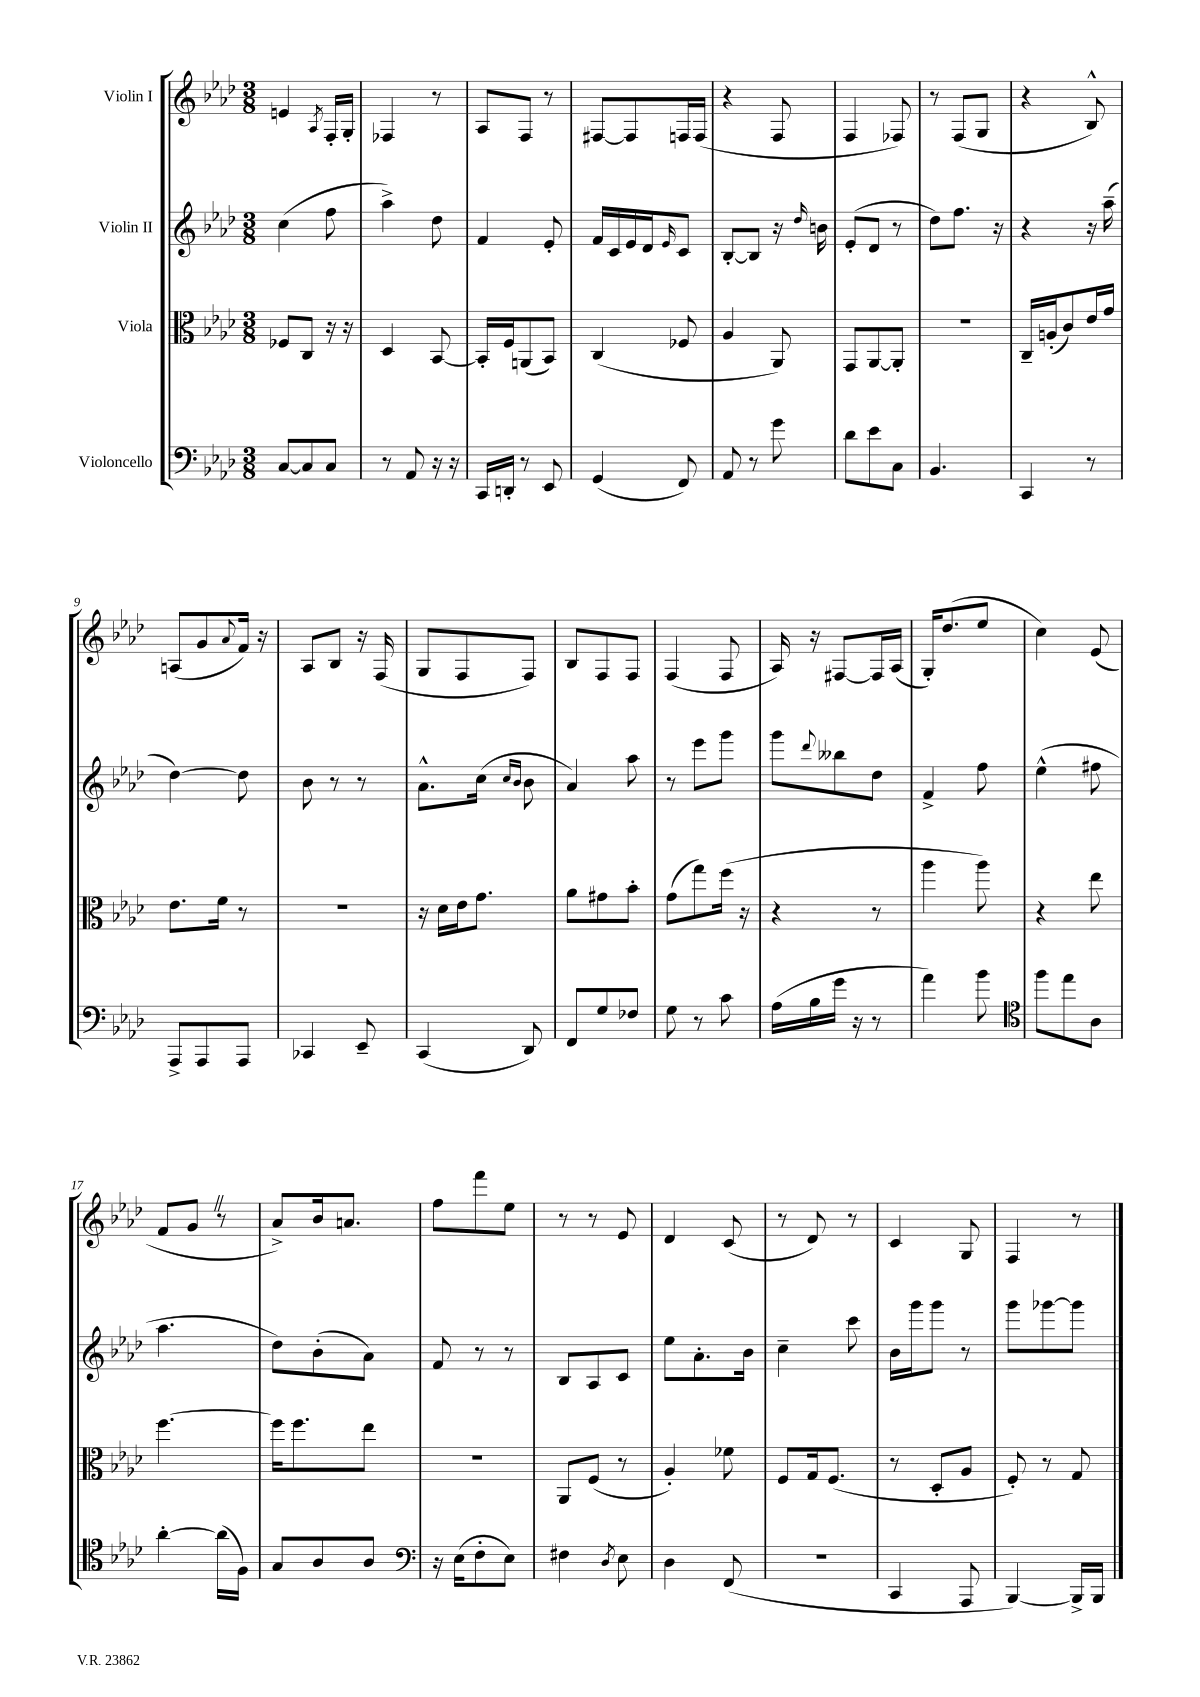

**kern	**kern	**kern	**kern
*staff4	*staff3	*staff2	*staff1
*clefF4	*clefC3	*clefG2	*clefG2
*k[b-e-a-d-]	*k[b-e-a-d-]	*k[b-e-a-d-]	*k[b-e-a-d-]
*M3/8	*M3/8	*M3/8	*M3/8
[8C/L	8F-/L	(4cc\	4e/
8C/]	8C/J	.	.
.	.	.	8qA-/
8C/J	16r	8ff\	16F'/LL
.	16r	.	16G'/JJ
=	=	=	=
8r	4D-/	4aa-^\)	4F-/
8AA-/	.	.	.
16r	[8BB-/	8dd-\	8r
16r	.	.	.
=	=	=	=
16CC/LL	16BB-'/]LL	4f/	8A-/L
16DD'/JJ	16F/J	.	.
8r	(8AA/	.	8F/J
8EE-/	8BB-/J)	8e-'/	8r
=	=	=	=
(4GG/	(4C/	16f/LL	[8F#/L
.	.	16c/	.
.	.	16e-/	8F#/]
.	.	16d-/J	.
.	.	16qqe-/	.
8FF/)	8F-/	8c/J	16F/L
.	.	.	(16F/JJ
=	=	=	=
8AA-/	4A-/	[8B-'/L	4r
8r	.	8B-/]J	.
8g\	8AA-/)	16r	8F/
.	.	16qqdd-/	.
.	.	16b\	.
=	=	=	=
8d-\L	8GG/L	(8e-'/L	4F/
8e-\	[8AA-/	8d-/J	.
8C\J	8AA-'/]J	8r	8F-/)
=	=	=	=
4.BB-/	4.r	8dd-\L)	8r
.	.	8.ff\J	(8F/L
.	.	.	8G/J
.	.	16r	.
=	=	=	=
4CC/	16C~/LL	4r	4r
.	(16A'/J	.	.
.	8c/)	.	.
8r	16e-/L	16r	8B-^^/)
.	16g/JJ	(16aa-~\	.
=	=	=	=
8AAA-^/L	8.e-\L	[4dd-\)	(8A/L
8AAA-/	.	.	8g/
.	16f\Jk	.	.
.	.	.	8qqa-/
8AAA-/J	8r	8dd-\]	16f/Jk)
.	.	.	16r
=	=	=	=
4CC-/	4.r	8b-\	8A-/L
.	.	8r	8B-/J
8EE-~/	.	8r	16r
.	.	.	(16F/
=	=	=	=
(4CC/	16r	8.a-^^\L	8G/L
.	16d-\LL	.	.
.	16e-\J	.	8F/
.	8.g\J	(16cc\Jk	.
.	.	16qqcc/LL	.
.	.	16qqb-/JJ	.
8DD-/)	.	8b-\	8F/J)
=	=	=	=
8FF/L	8a-\L	4a-/)	8B-/L
8G/	8g#\	.	8F/
8F-/J	8b-'\J	8aa-\	8F/J
=	=	=	=
8G\	(8g\L	8r	(4F/
8r	8gg\)	8eee-\L	.
8c\	(16ff\Jk	8ggg\J	8F/
.	16r	.	.
=	=	=	=
(16A-\LL	4r	8ggg\L	16A-/)
16B-\	.	.	16r
.	.	8qqddd-/	.
16g\JJ	.	8bb--\	[8F#/L
16r	.	.	.
8r	8r	8dd-\J	16F#/]L
.	.	.	(16A-/JJ
=	=	=	=
4a-\)	4aa-\	4f^/	16G'/LK)
.	.	.	(8.dd-/
8b-\	8aa-\)	8ff\	8ee-/J
=	=	=	=
*clefC4	*	*	*
8ff\L	4r	(4ee-^^\	4cc\)
8ee-\	.	.	.
8A-\J	8ee-\	8ff#\	(8e-/
=	=	=	=
[4a-'\	[4.ff\	4.aa-\	8f/L
.	.	.	8g/J
(16a-\]LL	.	.	8r
16F\JJ)	.	.	.
=	=	=	=
8G/L	16ff\]LK	8dd-\L)	8a-^/L)
.	8.ff\	.	.
8A-/	.	(8b-'\	16b-/k
.	.	.	8.a/J
8A-/J	8ee-\J	8a-\J)	.
=	=	=	=
*clefF4	*	*	*
16r	4.r	8f/	8ff\L
(16E-\LK	.	.	.
8F'\	.	8r	8fff\
8E-\J)	.	8r	8ee-\J
=	=	=	=
4F#\	8AA-/L	8B-/L	8r
.	(8F/J	8A-/	8r
8qD-/	.	.	.
8E-\	8r	8c/J	8e-/
=	=	=	=
4D-\	4A-'/)	8ee-\L	4d-/
.	.	8.a-'\	.
(8FF/	8f-\	.	(8c/
.	.	16b-\Jk	.
=	=	=	=
4.r	8F/L	4cc~\	8r
.	16G/k	.	8d-/)
.	(8.F/J	.	.
.	.	8ccc\	8r
=	=	=	=
4CC/	8r	16b-\LL	4c/
.	.	16ggg\J	.
.	8D-'/L	8ggg\J	.
8AAA-/	8A-/J	8r	8G/
=	=	=	=
[4BBB-/)	8F'/)	8ggg\L	4F/
.	8r	[8ggg-\	.
16BBB-^/]LL	8G/	8ggg-\]J	8r
16BBB-/JJ	.	.	.
==	==	==	==
*-	*-	*-	*-
